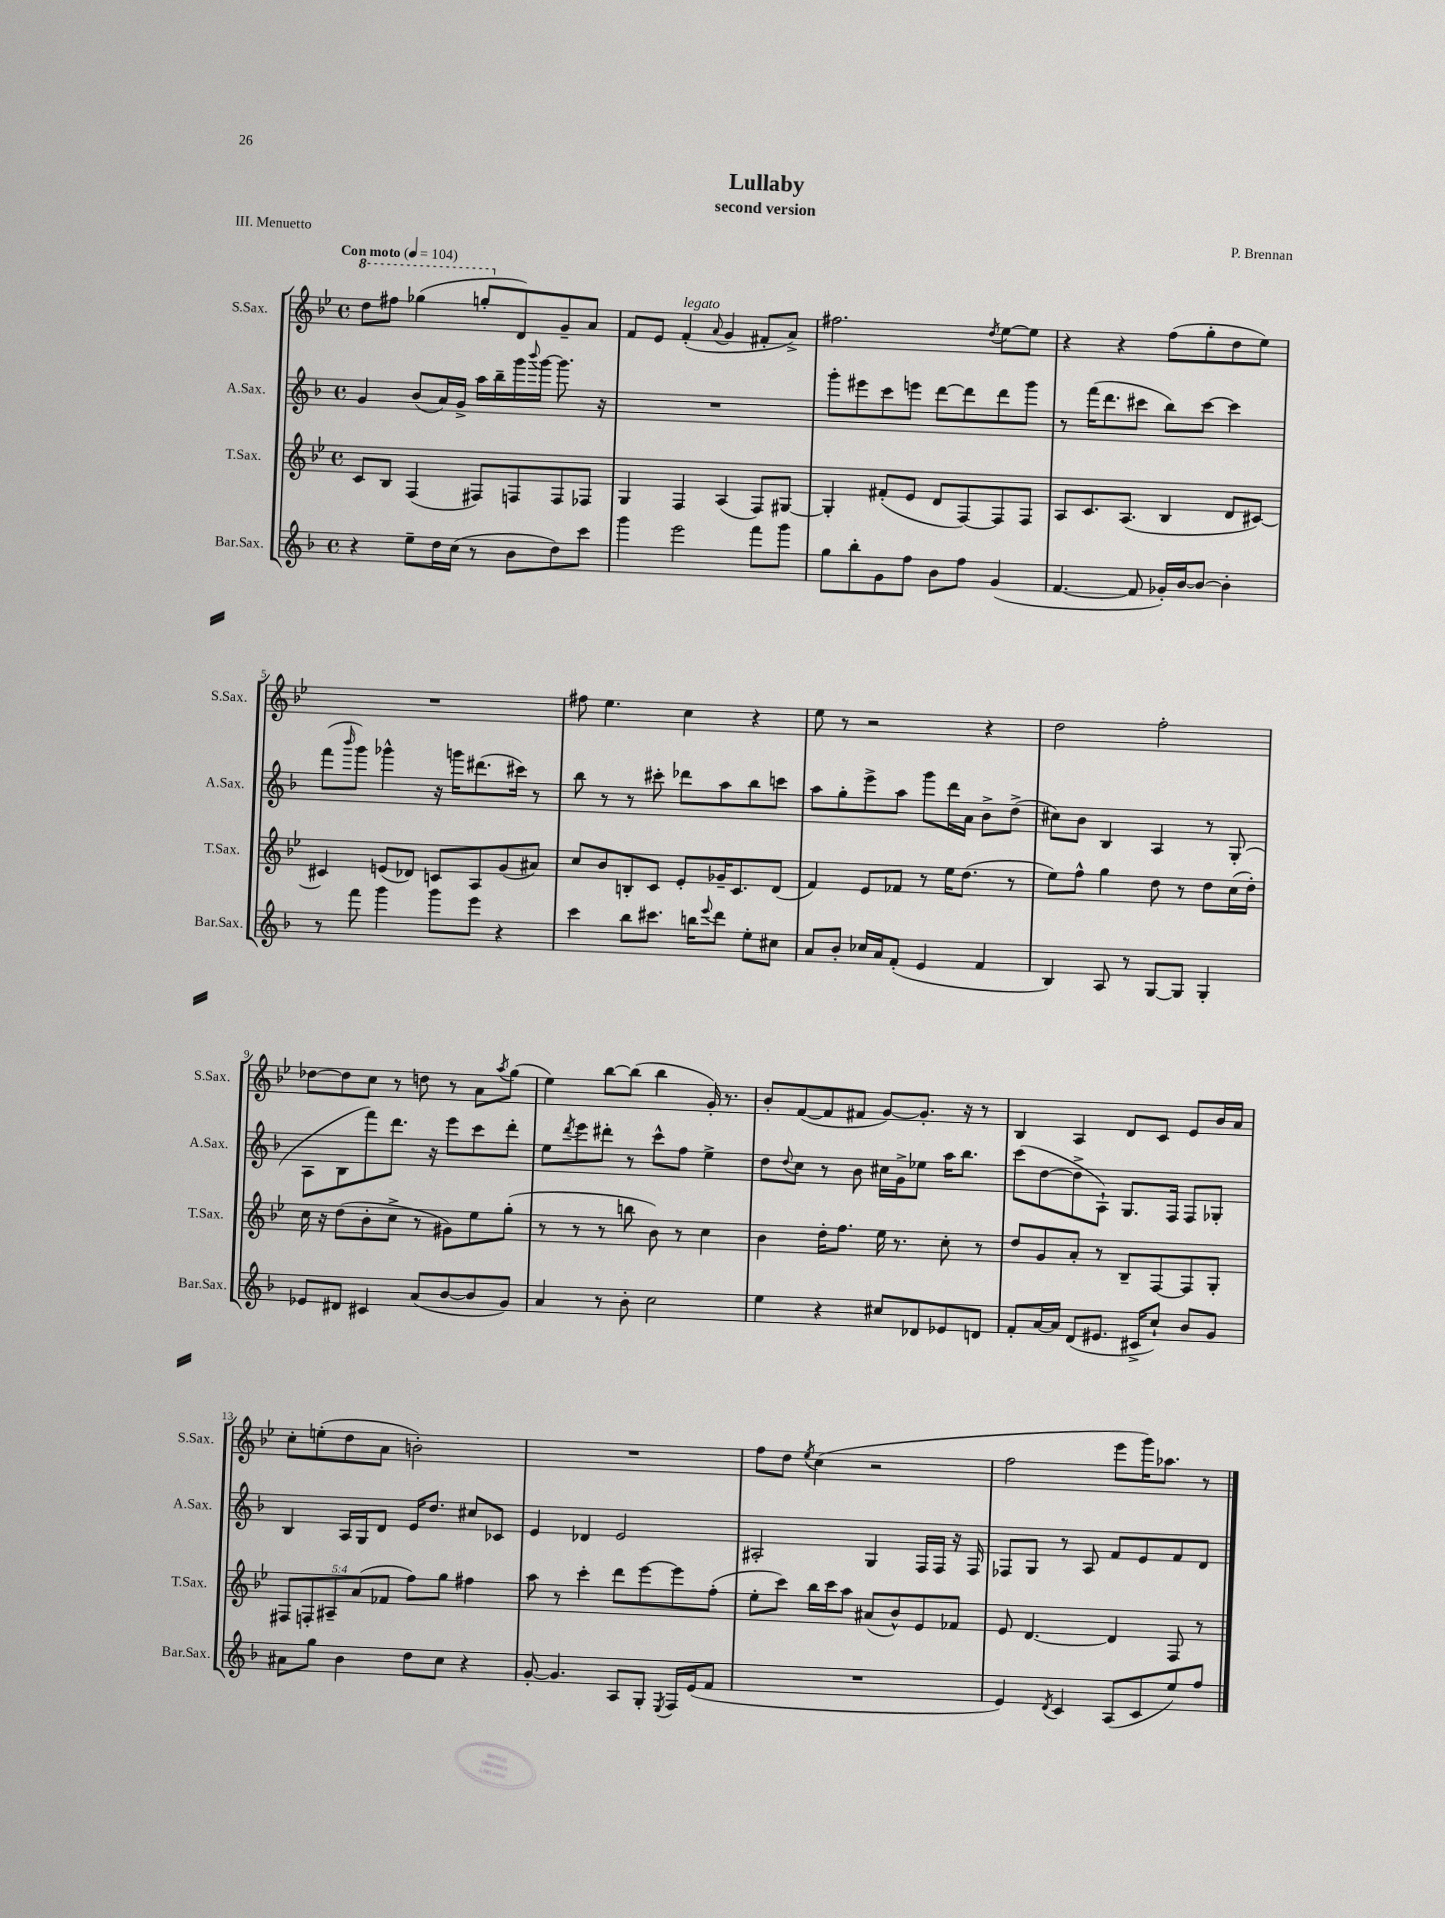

**kern	**kern	**kern	**kern
*staff4	*staff3	*staff2	*staff1
*clefG2	*clefG2	*clefG2	*clefG2
*k[b-]	*k[b-e-]	*k[b-]	*k[b-e-]
*M4/4	*M4/4	*M4/4	*M4/4
*met(c)	*met(c)	*met(c)	*met(c)
*MM104	*MM104	*MM104	*MM104
4r	8c	4g	8ddd
.	8B-	.	8fff#
8ee~	(4F	(8b-	(4ggg-
16dd	.	16a)	.
(16cc	.	16g^	.
8r	8F#)	16aa	8ggg'
.	.	16bb-~	.
8b-	8F	16ggg	8d)
.	.	8qqbbb-	.
.	.	[16ggg	.
8dd)	8F	8.ggg]	8g~
8ccc	8F-	.	8a
.	.	16r	.
=	=	=	=
4ggg	4G	1r	8f
.	.	.	8e-
2eee	4F	.	(4f'
.	.	.	8qqa
.	(4A	.	4g
8fff	8F)	.	8f#'
8ggg	[8G#	.	8a^)
=	=	=	=
8gg	4G#']	8ggg'	2.ff#
8bb-'	.	8eee#	.
8g	(8f#'	8ccc	.
8ff	8e-	8eee	.
8b-	8d	[8ddd	.
8ff	[8F)	8ddd]	.
.	.	.	8qdd
(4g	8F]	8ddd	[8ee-
.	8F	8ggg	8ee-]
=	=	=	=
[4.f	8A	8r	4r
.	8.c	(16fff	.
.	.	8.ddd	.
.	.	.	4r
.	(8.A	.	.
8f]	.	8ccc#	.
16g-')	4B-	8bb-)	(8ff
[16b-	.	.	.
8b-_	.	[8ccc#	8gg'
4b-']	8d	4ccc#]	8dd
.	[8c#)	.	8ee-)
=	=	=	=
8r	4c#]	(8fff	1r
.	.	16qqbbb-	.
8fff	.	8ggg)	.
4ggg	(8e	4ggg-^^	.
.	8d-)	.	.
8ggg	8c	16r	.
.	.	16ggg	.
8eee	8A	(8.ddd#	.
4r	(8g	.	.
.	.	16ccc#)	.
.	8a#)	8r	.
=	=	=	=
4ccc	8cc	8bb-	8ff#
.	8b-	8r	4.ee-
8bb-	8B'	8r	.
8.ccc#	8c	8ccc#'	.
.	8e-'	8ddd-	4cc
16bb	.	.	.
8qqeee	.	.	.
8ddd	16g-~	8aa	.
.	8.c	.	.
8ee'	.	8bb-	4r
8cc#	(8d	8ccc	.
=	=	=	=
8a	4f)	8aa	8ee-
8b-'	.	8gg'	8r
16cc-	8e-	8eee^	2r
16a	.	.	.
(8f'	8f-	8aa	.
4e	8r	8ggg	.
.	16ee-	16ddd	.
.	(8.dd	16a	.
4f	.	8b-^	4r
.	8r	(8dd^	.
=	=	=	=
4B-)	8ee-)	8cc#)	2dd
.	8ff^^	8b-	.
8A	4gg	4B-	.
8r	.	.	.
[8G	8dd	4A	2ff'
8G]	8r	.	.
4G'	8dd	8r	.
.	(16cc	(8G'	.
.	16dd')	.	.
=	=	=	=
8e-	16cc	8A	[8dd-
.	16r	.	.
8d#	(8dd	8B-	8dd-]
4c#	8b-'	8fff)	8cc
.	8cc^	8.ddd	8r
(8a	8r	.	8dd
.	.	16r	.
[8b-	8g#)	8eee	8r
8b-]	8ee-	8ccc	8a
.	.	.	8qaa
8g)	(8gg'	8ddd'	(8gg
=	=	=	=
4a	8r	8ee	4ee-)
.	.	8qddd	.
.	8r	8eee	.
8r	8r	8ddd#'	[8bb-
8b-'	8bb	8r	(8bb-]
2cc	8b-)	8ccc^^	4bb-
.	8r	8ff	.
.	4cc	4ee^	16g')
.	.	.	8.r
=	=	=	=
4ee	4b-	8dd	8b-'
.	.	8qqdd	.
.	.	8cc	([8f
4r	16dd'	8r	8f]
.	8.ff	.	.
.	.	8b-	8f#
8cc#	16ee-	16cc#	[8g)
.	8.r	16g^	.
8d-	.	8ee-	8.g']
8e-	8cc'	16aa	.
.	.	8.bb-	16r
8d	8r	.	8r
=	=	=	=
8f'	8dd	(8ccc	4B-
[16a	8g	[8dd	.
16a]	.	.	.
(8d	8a'	8dd^]	4A
8.e#	8r	8A`)	.
.	8B-~	8.G	8d
16c#^	.	.	.
8cc`)	[8F	.	8c
.	.	16F	.
8b-	8F]	8F	8e-
8g	8G'	8G-'	16b-
.	.	.	16a
=	=	=	=
8a#	10F#	4B-	8cc'
.	10F'	.	.
8gg	.	.	(8ee'
.	10A#~	.	.
4b-	.	16A	8dd
.	(10a	.	.
.	.	16G	.
.	.	8d	8a
.	10f-	.	.
8dd	8ff)	16e	2b')
.	.	8.dd	.
8cc	8gg	.	.
4r	4ff#	8cc#	.
.	.	8c-	.
=	=	=	=
[8g'	8aa	4e	1r
4.g]	8r	.	.
.	4ccc'	4d-	.
8A	8ddd	2e	.
8G'	[8eee-	.	.
8qE	.	.	.
16F	8eee-]	.	.
(16e	.	.	.
8f	(8ff'	.	.
=	=	=	=
1r	8ee-'	2A#'	8ff
.	8ccc)	.	8dd
.	.	.	8qee-
.	16bb-	.	(4cc
.	16ccc	.	.
.	8aa	.	.
.	(8a#	4G	2r
.	8b-^^)	.	.
.	8e-	16F	.
.	.	16F	.
.	8f-	16r	.
.	.	16F	.
=	=	=	=
4e)	8e-	8F-	2ff
.	[4.d	8G	.
8qd	.	.	.
4c	.	8r	.
.	.	8A	.
(8A	4d]	8f	8eee-
8c	.	8e	16ggg)
.	.	.	8.aa-
8ee)	8F	8f	.
8ff	8r	8d	8r
==	==	==	==
*-	*-	*-	*-
